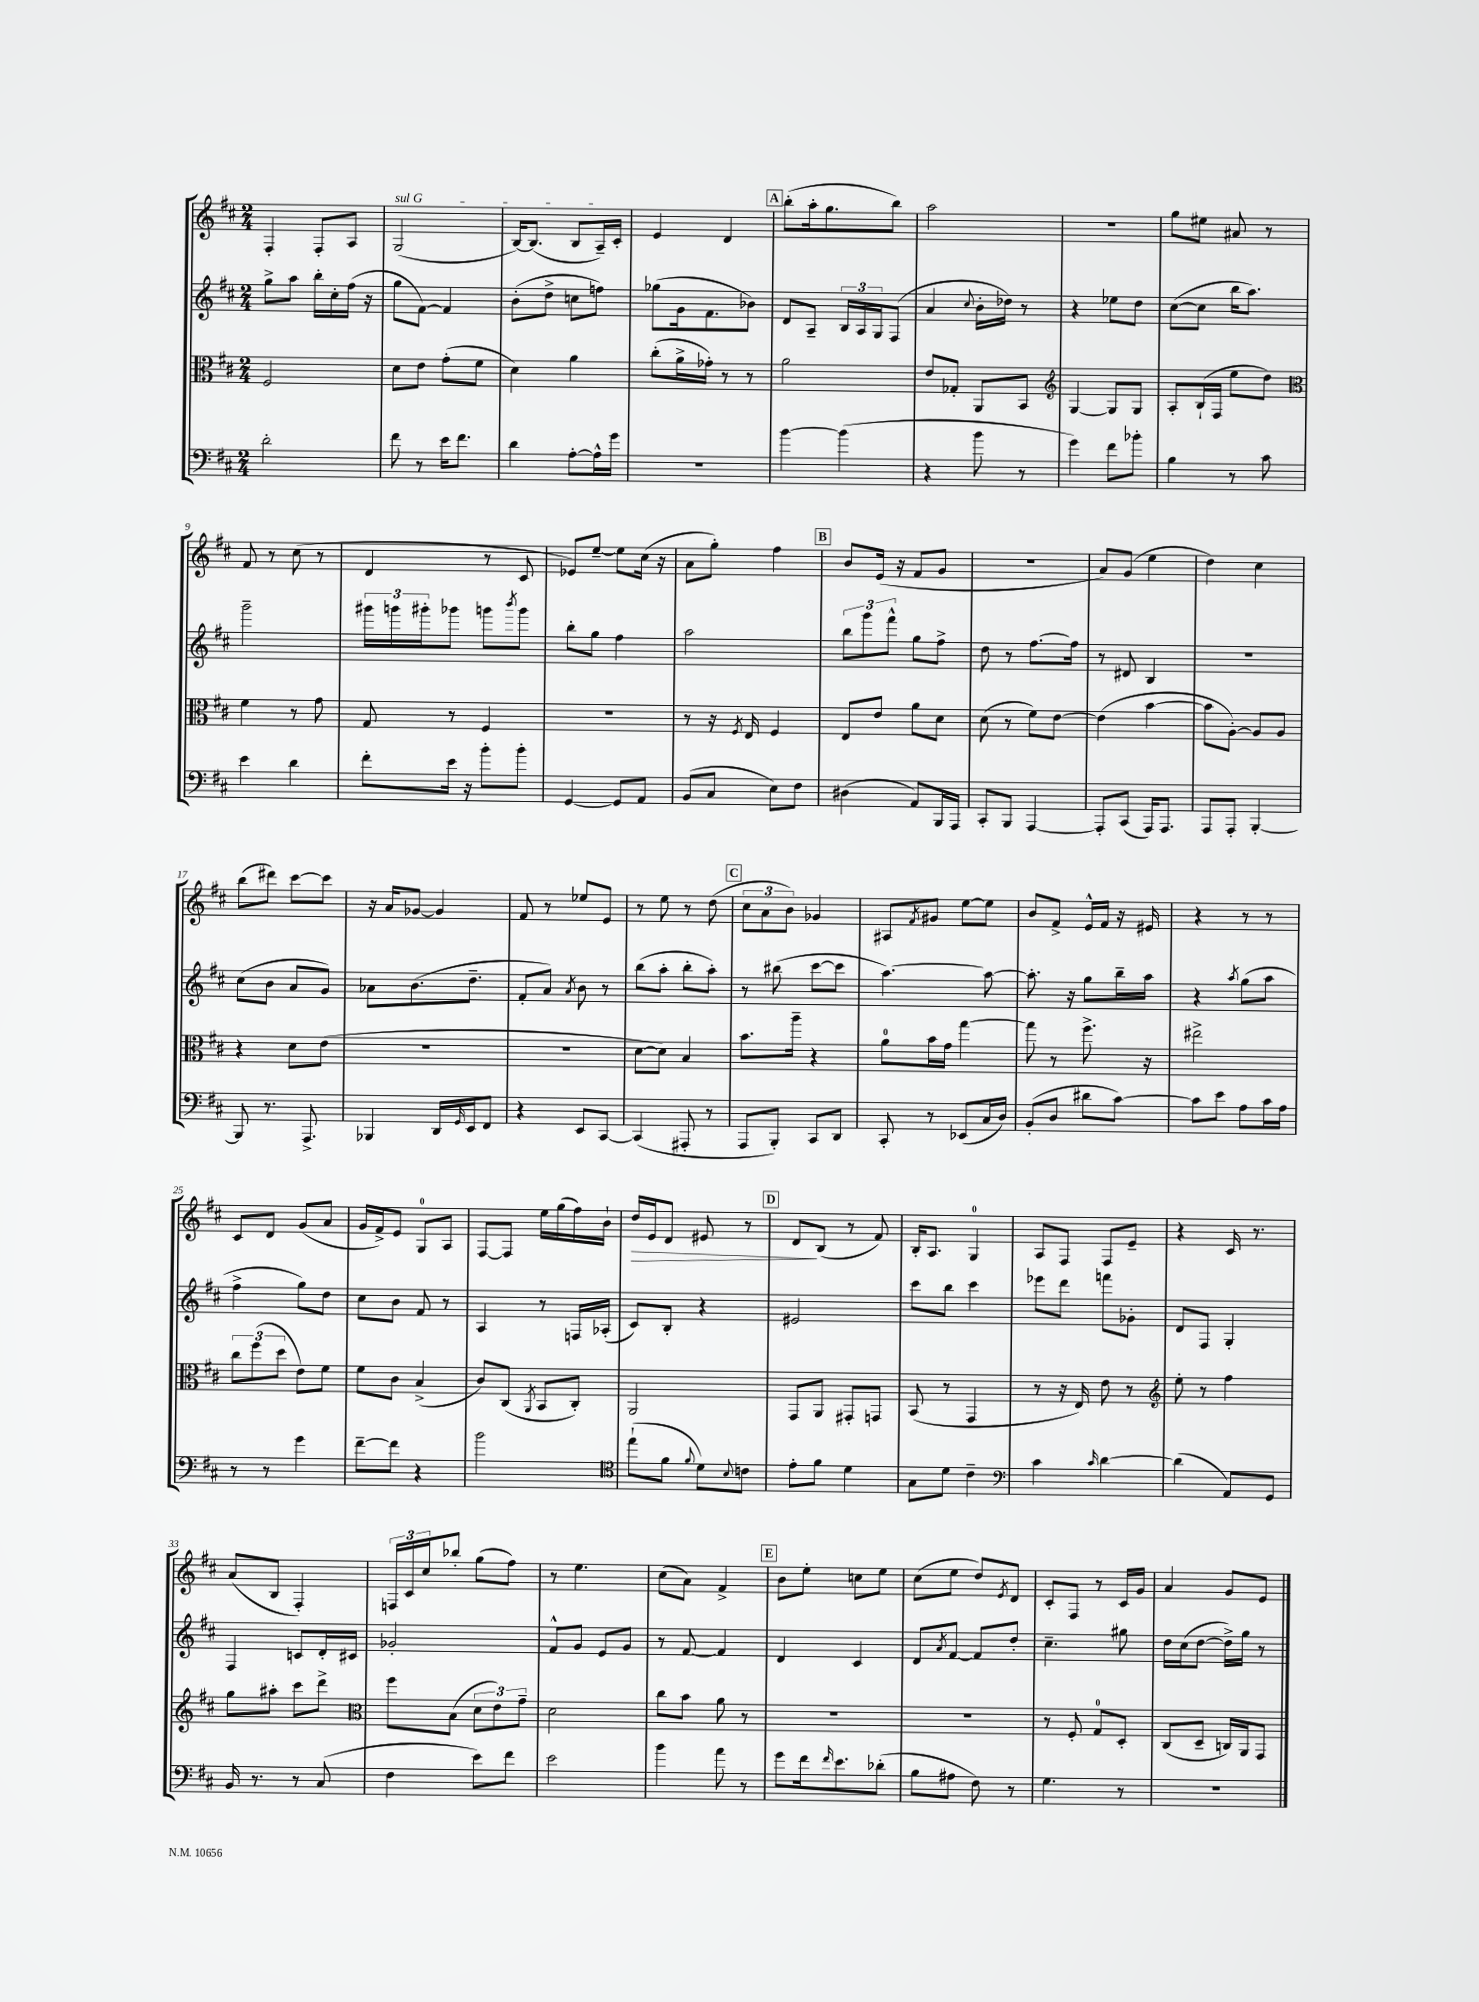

**kern	**kern	**kern	**kern
*staff4	*staff3	*staff2	*staff1
*clefF4	*clefC3	*clefG2	*clefG2
*k[f#c#]	*k[f#c#]	*k[f#c#]	*k[f#c#]
*M2/4	*M2/4	*M2/4	*M2/4
2d'	2F#	8gg^	4F#'
.	.	8aa	.
.	.	16bb'	8F#'
.	.	16cc#'	.
.	.	(16ff#	8A
.	.	16r	.
=	=	=	=
8f#	8d	8gg	(2G
8r	8e	[8f#)	.
16e	(8g'	4f#]	.
8.f#	.	.	.
.	8f#	.	.
=	=	=	=
4d	4d)	(8b'	[16B)
.	.	.	(8.B]
.	.	8dd^	.
[8A'	4a	8cc	8B
16A^^]	.	8ff)	16A~)
16g	.	.	16c#'
=	=	=	=
2r	(8cc#'	(8gg-	4e
.	16a^	16g	.
.	16g-')	8.f#	.
.	8r	.	4d
.	8r	8b-)	.
=	=	=	=
[4b	2a	8d	(8bb'
.	.	8A~	16aa'
.	.	.	8.gg
(4b]	.	24B	.
.	.	24A	.
.	.	24G	.
.	.	(8F#	8bb)
=	=	=	=
4r	8e	4a	2aa
.	8G-'	.	.
.	.	8qqcc#	.
8b	8AA	16b'	.
.	.	16dd-)	.
8r	8BB	8r	.
=	=	=	=
*	*clefG2	*	*
4g)	[4G	4r	2r
8f#	8G]	8ee-	.
8b-'	8G	8dd	.
=	=	=	=
4B	8A'	([8cc#	8gg
.	(16B`	8cc#]	8ee#
.	16F#	.	.
8r	8ee	16bb	8a#
.	.	8.aa)	.
8c#	8dd)	.	8r
=	=	=	=
*	*clefC3	*	*
4e	4f#	2ggg~	8f#
.	.	.	8r
4d	8r	.	(8cc#
.	8g	.	8r
=	=	=	=
8f#'	8G	24ggg#	4d
.	.	24ggg	.
.	.	24ggg#'	.
16e	8r	8ggg-	.
16r	.	.	.
8b'	4F#	8ggg	8r
.	.	8qbbb	.
8b'	.	8ggg	8c#
=	=	=	=
[4GG	2r	8bb'	8e-)
.	.	8gg	[8ee~
8GG]	.	4ff#	8ee]
8AA	.	.	(16cc#
.	.	.	16r
=	=	=	=
(8BB	8r	2aa	8a
8C#	16r	.	8gg')
.	8qF#	.	.
.	16E	.	.
8E)	4F#	.	4ff#
8F#	.	.	.
=	=	=	=
(4D#	8E	12bb	8b
.	.	12ggg	.
.	8e	.	(16e
.	.	12fff#^^	.
.	.	.	16r
8AA)	8a	8gg	8f#
16BBB	8d	8ff#^	8g
16AAA	.	.	.
=	=	=	=
8CC#'	(8d	8dd	2r
8BBB	8r	8r	.
[4AAA	8f#)	[8.ff#	.
.	[8e	.	.
.	.	16ff#]	.
=	=	=	=
8AAA']	(4e]	8r	8a)
(8CC#	.	8d#	(8g
16AAA)	[4b	4B	4ee
8.AAA	.	.	.
=	=	=	=
8AAA	8b]	2r	4dd)
8AAA'	[8A')	.	.
[4BBB'	8A]	.	4cc#
.	8A	.	.
=	=	=	=
8BBB]	4r	(8cc#	(8bb
8.r	.	8b	8ddd#)
.	8d	8a	[8ccc#
8.AAA^	.	.	.
.	(8e	8g)	8ccc#]
=	=	=	=
4BBB-	2r	8a-	16r
.	.	.	16a
.	.	(8.b	[8g-
16DD	.	.	4g-]
16qqGG	.	.	.
16EE	.	8.dd~	.
8FF#	.	.	.
=	=	=	=
4r	2r	8f#'	8f#
.	.	8a)	8r
.	.	8qa	.
8EE	.	8b	8ee-
[8CC#	.	8r	8e
=	=	=	=
(4CC#]	[8d	(8bb	8r
.	8d])	8aa'	8ee
8AAA#'	4B	8bb'	8r
8r	.	8aa')	(8dd
=	=	=	=
8AAA	8.b	8r	12cc#
.	.	.	12a
8BBB')	.	(8bb#	.
.	.	.	12b)
.	16aa~	.	.
8CC#	4r	[8ccc#	4g-
8DD	.	8ccc#]	.
=	=	=	=
8CC#'	8a	[4.aa)	8A#
.	.	.	8qf#
8r	16b	.	8g#
.	16g	.	.
(8EE-	[4gg	.	[8ee
16C#	.	8aa_	8ee]
16D)	.	.	.
=	=	=	=
(8BB'	8gg]	8.aa']	8b
8D	8r	.	8f#^
.	.	16r	.
8d#	8.ff#^	8gg	16e^^
.	.	.	16f#
[8c#)	.	16bb~	16r
.	16r	16aa	16e#
=	=	=	=
8c#]	2ee#^	4r	4r
8e	.	.	.
.	.	8qaa	.
8A	.	(8gg	8r
16c#	.	8aa	8r
16A	.	.	.
=	=	=	=
8r	12cc#	4ff#^	8c#
.	(12ff#	.	.
8r	.	.	8d
.	12dd	.	.
4g	8e)	8gg)	(8g
.	8f#	8dd	8a
=	=	=	=
[8f#~	8f#	8cc#	16g
.	.	.	16f#^)
8f#]	8c#	8b	8e
4r	(4B^	8f#	8G
.	.	8r	8A
=	=	=	=
2b	8c#)	4A	[8F#
.	(8C#	.	8F#]
.	8qAA	.	.
.	8BB	8r	16ee
.	.	.	(16gg
.	8C#')	16F	16ff#)
.	.	(16A-'	16b`
=	=	=	=
*clefC4	*	*	*
(8ee`	2AA	8c#)	16dd
.	.	.	16e
8f#	.	8B'	8d
8qqf#	.	.	.
8d)	.	4r	8e#
8qqB	.	.	.
8c	.	.	8r
=	=	=	=
8e'	8GG	2e#	8d
8f#	8AA	.	(8B
4d	8GG#'	.	8r
.	8GG	.	8f#)
=	=	=	=
8G	(8BB	8ccc#	16B'
.	.	.	8.A
8d	8r	8bb	.
4c#~	4GG	4ccc#	4G
=	=	=	=
*clefF4	*	*	*
4c#	8r	8eee-	8A
.	16r	8ddd	8F#
.	16E)	.	.
16qqc#	.	.	.
[4d	8e	8fff	8F#
.	8r	8g-'	8e~
=	=	=	=
*	*clefG2	*	*
(4d]	8ee'	8d	4r
.	8r	8F#	.
8AA)	4ff#	4G'	16c#
.	.	.	8.r
8GG	.	.	.
=	=	=	=
16BB	8gg	4F#	(8a
8.r	.	.	.
.	8aa#'	.	8B
8r	8ccc#	8c	4F#')
(8C#	8ddd^	16d'	.
.	.	16c#	.
=	=	=	=
*	*clefC3	*	*
4F#	8ff#	2g-'	24F
.	.	.	24c#
.	.	.	24cc#
.	(8B	.	8bb-'
8e)	12d	.	(8gg
.	12e)	.	.
8f#	.	.	8ff#)
.	12g~	.	.
=	=	=	=
2e	2d	8f#^^	8r
.	.	8g	4.ee
.	.	8e	.
.	.	8g	.
=	=	=	=
4b	8cc#	8r	(8cc#
.	8b	[8f#	8a)
8a	8a	4f#]	4f#^
8r	8r	.	.
=	=	=	=
8g	2r	4d	8b
16f#	.	.	8ee'
16qqf#	.	.	.
8.e	.	.	.
.	.	4c#	8cc
(8d-'	.	.	8ee
=	=	=	=
8B	2r	8d	(8cc#
.	.	8qa	.
8A#	.	[8f#	8ee
8F#)	.	8f#]	8dd)
.	.	.	8qe
8r	.	8dd'	8d
=	=	=	=
4.G	8r	4.cc#~	8c#'
.	8F#'	.	8F#
.	8G	.	8r
8r	8D'	8gg#	16c#
.	.	.	16g
=	=	=	=
2r	(8C#	16dd	4a
.	.	(16cc#	.
.	8D~	[8dd	.
.	16C)	16dd^])	8g
.	16AA	16gg	.
.	8GG	8r	8e
==	==	==	==
*-	*-	*-	*-
